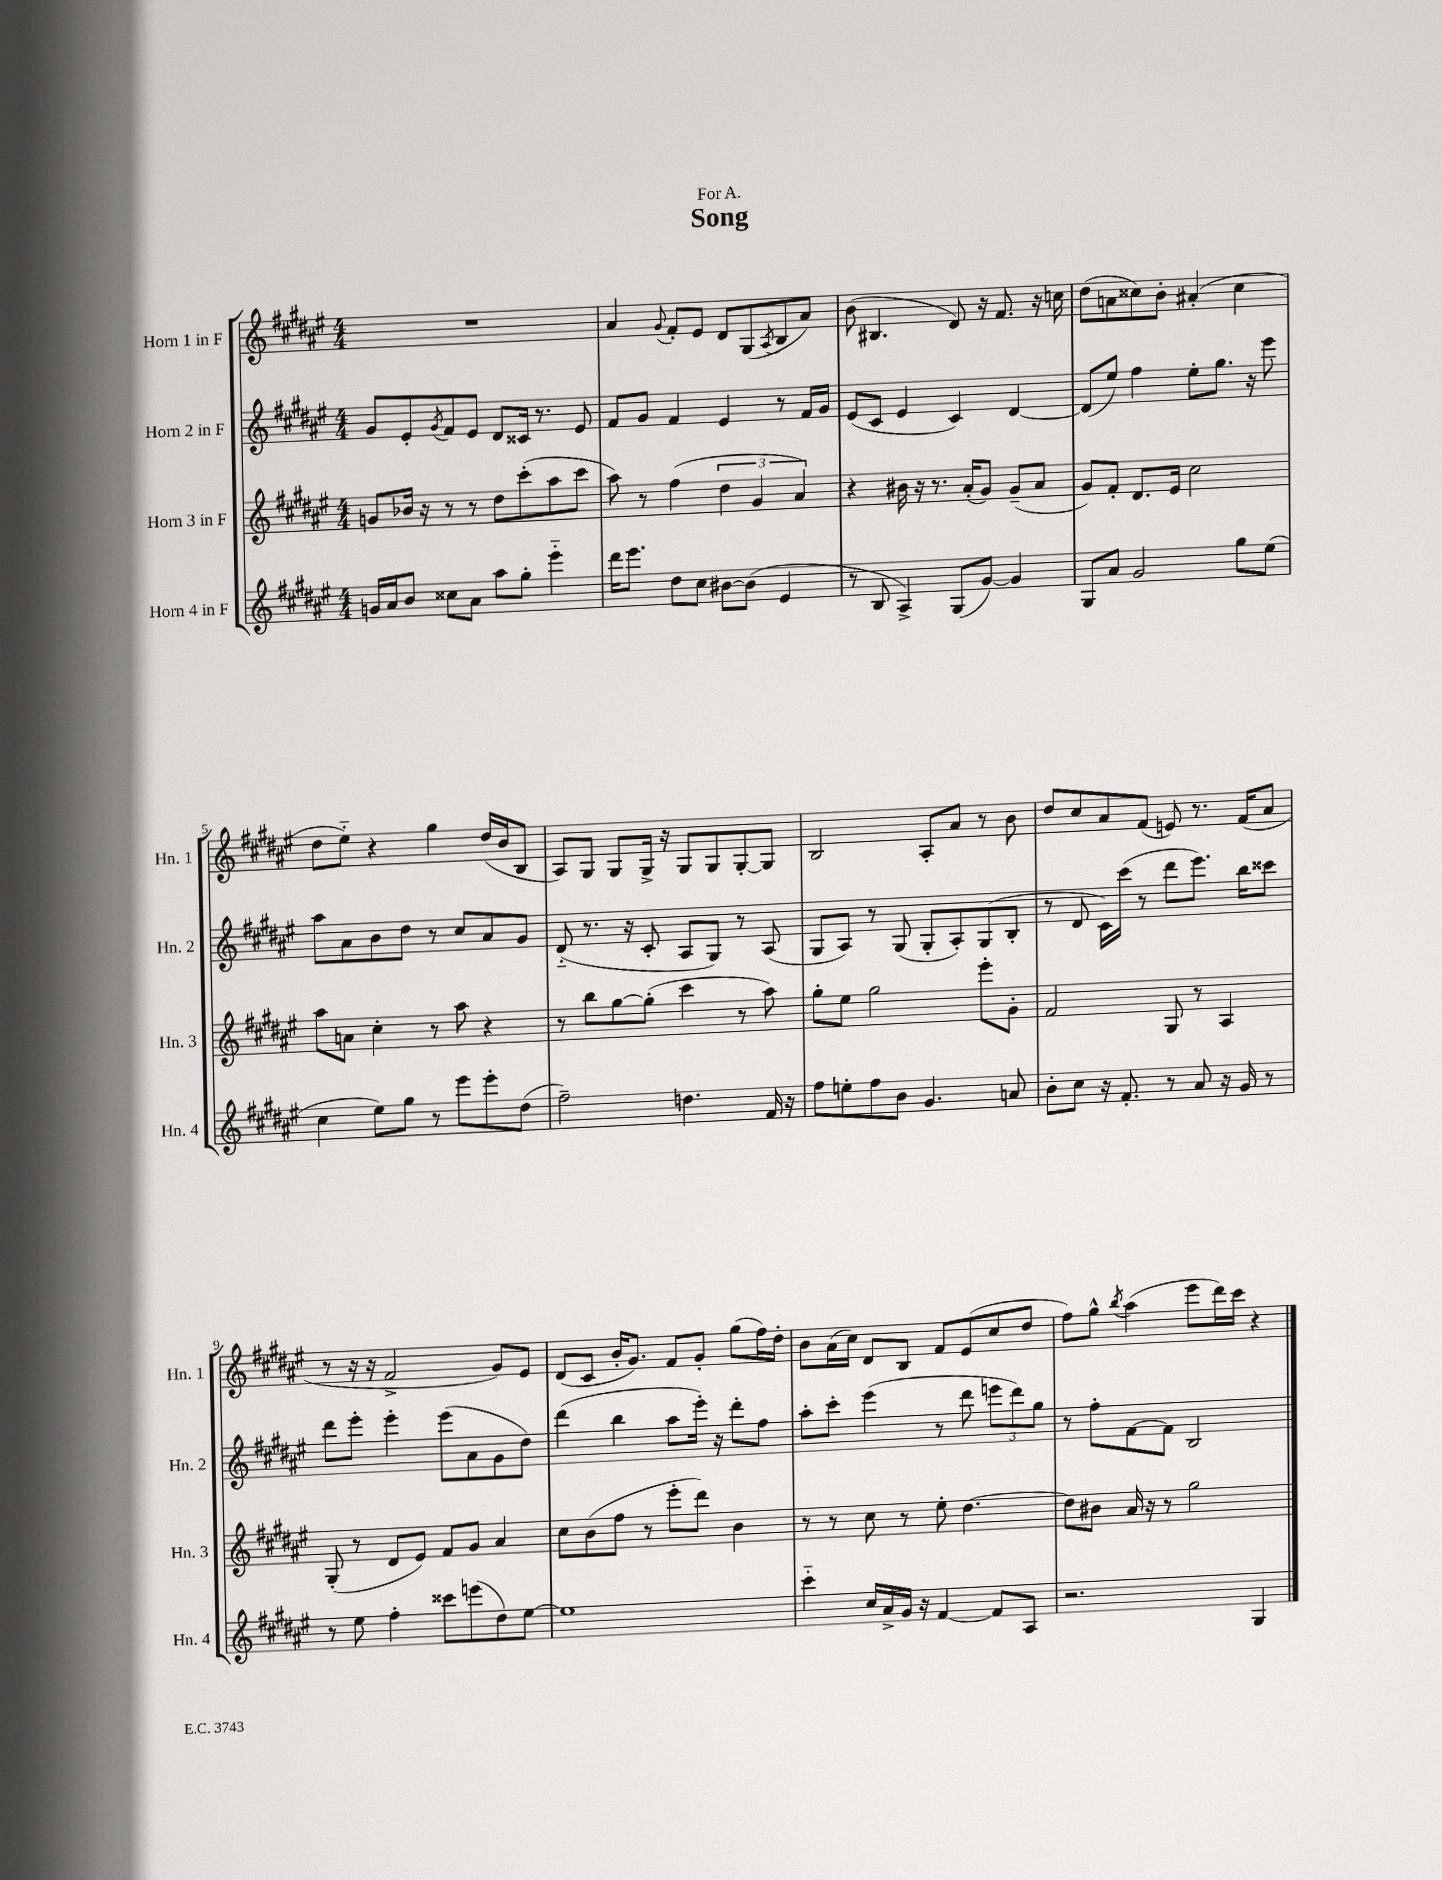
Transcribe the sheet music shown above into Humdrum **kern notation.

**kern	**kern	**kern	**kern
*part4	*part3	*part2	*part1
*staff4	*staff3	*staff2	*staff1
*I"Horn 4 in F	*I"Horn 3 in F	*I"Horn 2 in F	*I"Horn 1 in F
*I'Hn. 4	*I'Hn. 3	*I'Hn. 2	*I'Hn. 1
*clefG2	*clefG2	*clefG2	*clefG2
*k[f#c#g#d#a#e#]	*k[f#c#g#d#a#e#]	*k[f#c#g#d#a#e#]	*k[f#c#g#d#a#e#]
*M4/4	*M4/4	*M4/4	*M4/4
=1	=1	=1	=1
16gn/LL	8gn/L	8g#/L	1r
16a#/J	.	.	.
8b/J	16b-X/Jk	8e#'/	.
.	16r	.	.
.	.	8qg#/	.
8cc##X\L	8r	8f#/	.
8a#\J	8r	8e#/J	.
8aa#\L	8dd#\L	8d#/L	.
8gg#'\J	(8ccc#'\	16c##X/Jk	.
.	.	8.r	.
4eee#\	8aa#\	.	.
.	8ccc#\J	8e#/	.
=2	=2	=2	=2
16ddd#\KL	8aa#\)	8f#/L	4a#/
8.eee#\J	.	.	.
.	8r	8g#/J	.
.	.	.	8qqg#/
8dd#\L	(4ff#\	4f#/	8f#'/L
8cc#\J	.	.	8e#/J
[8b#X\L	6dd#\	4e#/	8d#/L
(8b#\J]	.	.	(8G#/
.	6g#/	.	.
.	.	.	8qA#/
4e#/	.	8r	8B/
.	6a#/)	.	.
.	.	16f#/LL	8a#/J)
.	.	16g#/JJ	.
=3	=3	=3	=3
8r	4r	(8e#/L	(8b\
8B/	.	8c#/J	4.B#X/
4A#^/)	16b#X\	4e#/	.
.	16r	.	.
.	8.r	.	.
(8G#/L	.	4c#/)	8d#/)
.	(16a#'/KL	.	.
[8g#/J)	8g#/J)	.	16r
.	.	.	8.f#/
4g#/]	(8g#~/L	[4d#/	.
.	8a#/J	.	16r
.	.	.	16ccn\
=4	=4	=4	=4
8G#/L	8g#/L)	(8d#/L]	(8dd#\L
8a#/J	8f#'/J	8ee#/J)	8an\
2g#/	8.d#/L	4ff#\	8cc##X\)
.	.	.	8b'\J
.	16e#/Jk	.	.
.	2cc#\	8ee#'\L	(4a#X'/
.	.	8.gg#\J	.
8gg#\L	.	.	4cc##\
.	.	16r	.
(8ee#\J	.	8eee#\	.
!!LO:LB:g=z
=5	=5	=5	=5
4cc#\	8aa#\L	8aa#\L	8dd#\L
.	8an\J	8a#\	8ee#\J)
8ee#\L)	4cc#'\	8b\	4r
8gg#\J	.	8dd#\J	.
8r	8r	8r	4gg#\
8eee#\L	8aa#\	8cc#/L	.
8eee#'\	4r	8a#/	(16dd#/LL
.	.	.	16b/J
(8dd#\J	.	8g#/J	8B/J
=6	=6	=6	=6
2ff#~\)	8r	(8d#/	8A#/L)
.	8bb\L	8.r	8G#/J
.	[8gg#\	.	8G#/L
.	.	16r	.
.	(8gg#'\J]	8c#'/	16G#^/Jk
.	.	.	16r
4.ddn\	4ccc#\	8A#/L	8G#/L
.	.	8G#/J)	8G#/
.	8r	8r	[8G#'/
16f#/	8aa#\)	(8A#/	8G#/J]
16r	.	.	.
=7	=7	=7	=7
8ff#\L	8gg#'\L	8G#/L	2B/
8een'\	8ee#\J	8A#/J)	.
8ff#\	2gg#\	8r	.
8b\J	.	(8G#/	.
4.g#/	.	8G#'/L	8A#'/L
.	.	8A#'/)	8a#/J
.	8eee#'\L	(8G#/	8r
8an/	8g#'\J	8B'/J	8b\
=8	=8	=8	=8
8b'\L	2f#/	8r	8dd#/L
8cc#\J	.	8d#/	8cc#/
16r	.	16c#\LL)	8a#/
8.f#'/	.	(16ccc#\JJ	.
.	.	8r	(8f#/J
8r	8G#/	8ddd#\L	8en/)
8a#/	8r	8.eee#\J)	8.r
16r	4A#/	.	.
16g#/	.	16bb\KL	(16f#/KL
8r	.	8ccc##X\J	8a#/J
!!LO:LB:g=z
=9	=9	=9	=9
8r	(8G#'/	8ddd#\L	8r
8ee#\	8r	8eee#'\J	16r
.	.	.	16r
4ff#'\	8d#/L	4eee#'\	2f#^/
.	8e#/J)	.	.
8ccc##X\L	8f#/L	(8eee#\L	.
(8eeen\	8g#/J	8a#\	.
8dd#\)	4a#/	8g#\	8g#/L)
[8ee#\J	.	8dd#\J)	8e#/J
=10	=10	=10	=10
1ee#]	8cc#\L	(4ddd#\	(8d#/L
.	(8b\	.	8c#/J
.	8ff#\J	4bb\	16b'/KL
.	.	.	8.g#/J)
.	8r	.	.
.	8eee#'\L	8aa#\L	8f#/L
.	8ddd#\J)	16eee#'\Jk)	8g#'/J
.	.	16r	.
.	4b\	8ddd#'\L	(8gg#\L
.	.	8ff#\J	16ff#\L)
.	.	.	16dd#'\JJ
=11	=11	=11	=11
4ccc#\	8r	8aa#'\L	8b\L
.	8r	8ccc#'\J	(16a#\L
.	.	.	16cc#\JJ)
16cc#/LL	8cc#\	(4eee#\	8d#/L
16a#^/	.	.	.
16g#/JJ	8r	.	8B/J
16r	.	.	.
[4f#/	8ee#'\	8r	8f#/L
.	[4.dd#\	8ddd#\	(8e#/
8f#/L]	.	12eeen\L	8cc#/
.	.	12ddd#\)	.
8A#/J	.	.	8dd#/J
.	.	12gg#\J	.
=12	=12	=12	=12
2.r	8dd#\L]	8r	8ff#\L)
.	8b#X\J	8ff#'\L	8gg#^^\J
.	.	.	8qbb/
.	16a#/	[8f#\	(4aa#\
.	16r	.	.
.	8r	8f#\J]	.
.	2gg#\	2B/	8eee#\L
.	.	.	16ddd#\L)
.	.	.	16ccc#\JJ
4G#/	.	.	4r
==	==	==	==
*-	*-	*-	*-
